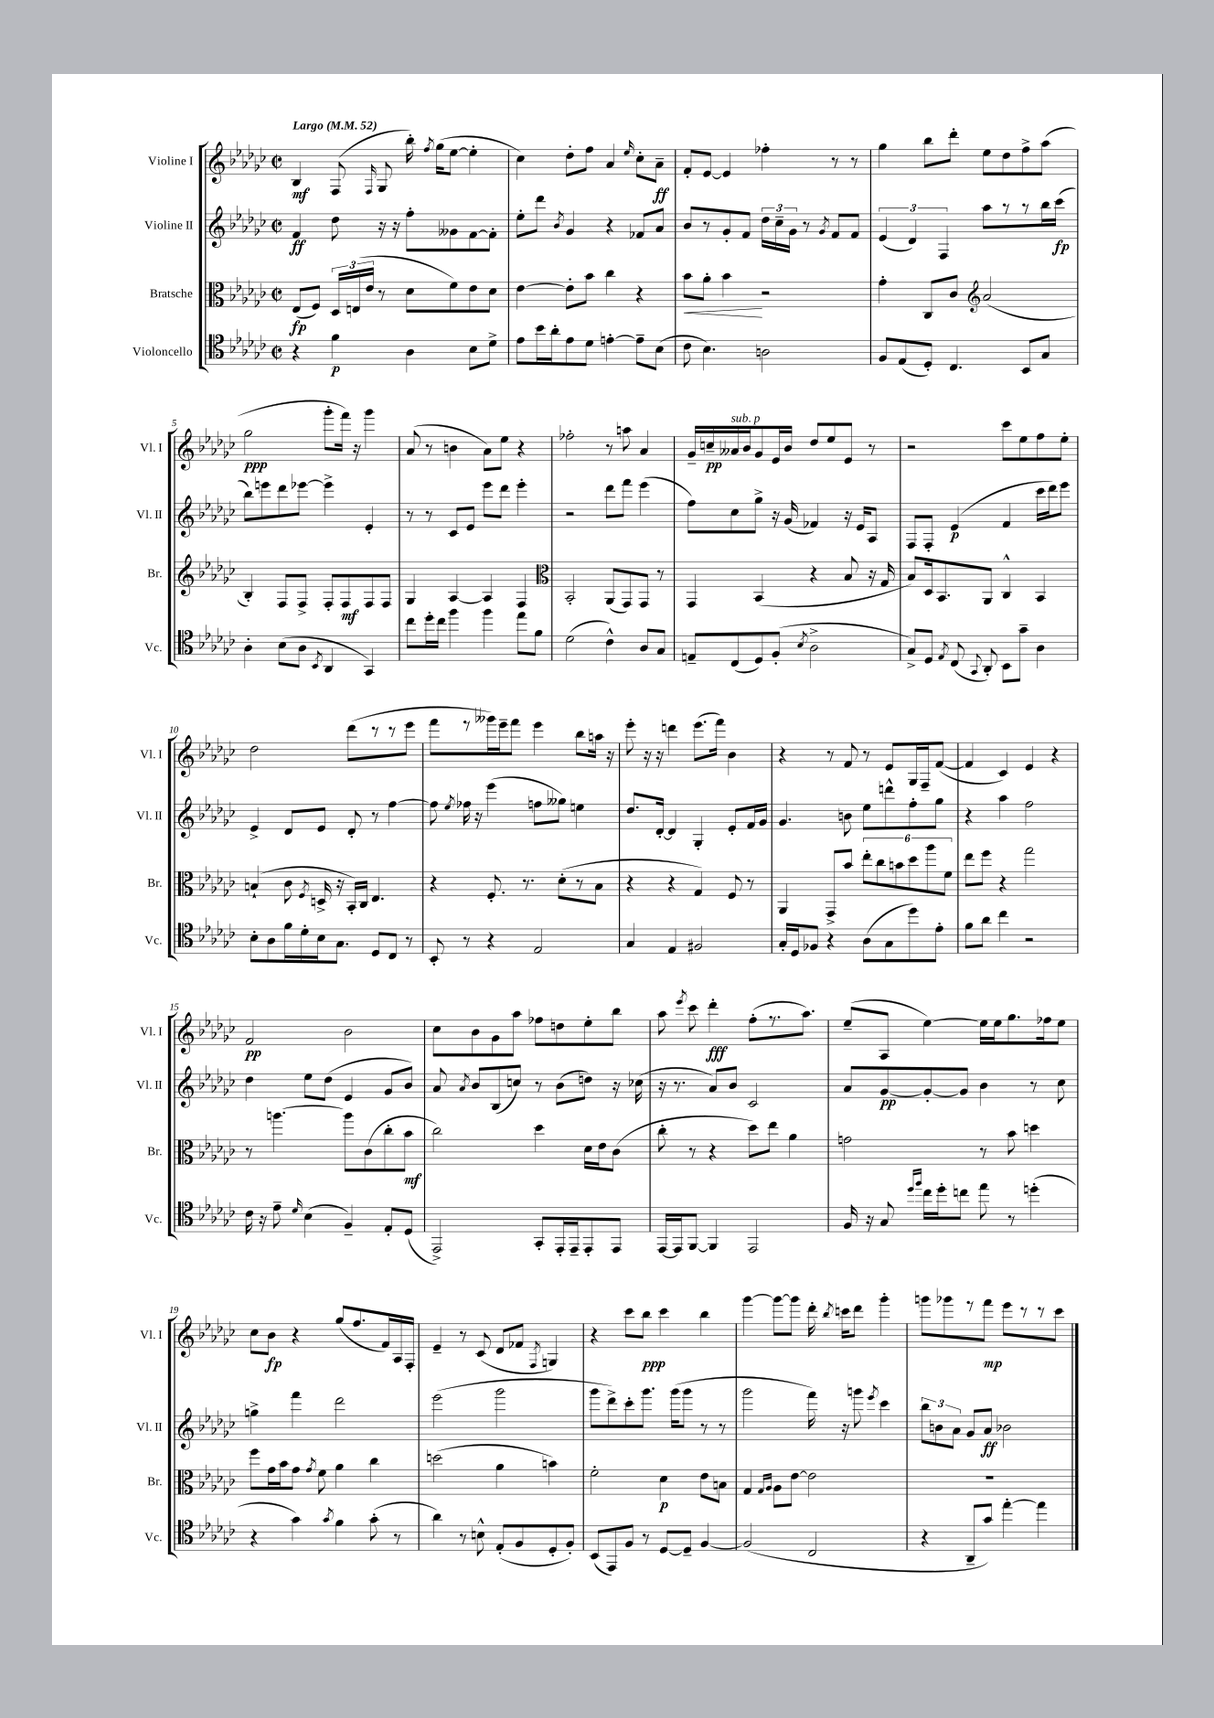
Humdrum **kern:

**kern	**kern	**kern	**kern
*staff4	*staff3	*staff2	*staff1
*clefC4	*clefC3	*clefG2	*clefG2
*k[b-e-a-d-g-c-]	*k[b-e-a-d-g-c-]	*k[b-e-a-d-g-c-]	*k[b-e-a-d-g-c-]
*M2/2	*M2/2	*M2/2	*M2/2
*met(c|)	*met(c|)	*met(c|)	*met(c|)
*MM52	*MM52	*MM52	*MM52
4r	(8E-	4f	4B-
.	8F)	.	.
4f	24D-	8dd-	(8F
.	(24E	.	.
.	24e-	.	.
.	.	.	16qqF
.	8r	16r	8G-
.	.	16r	.
4A-	8d-	8ff'	16bb-')
.	.	.	8qff
.	.	.	(16gg-
.	8f)	8g--	[8ee-
8B-	8e-	[8f	4ee-']
8d-^	8d-	8f']	.
=	=	=	=
8e-	[4e-	8ee-'	4cc-)
16b-	.	8ddd-	.
16a-'	.	.	.
.	.	8qb-	.
8e-	8e-']	4g-	8dd-'
8d-	8b-	.	8ff
[4e'	4cc-	4r	4a-
.	.	.	16qqee-
8e~]	4r	8f-	8cc-'
(8B-	.	8a-	8a-~
=	=	=	=
8c-	8b-	8b-	8f'
4.B-)	8a-'	8r	[8e-
.	4b-	8g-'	4e-]
.	.	8f	.
2A	2r	24dd-	4ff-'
.	.	24cc-~	.
.	.	24g-	.
.	.	8r	.
.	.	8qg-	.
.	.	8f	8r
.	.	8f	8r
=	=	=	=
8F	4g-'	(6e-	4gg-
(8E-	.	.	.
.	.	6d-)	.
8D-')	8C-	.	8bb-
.	.	6F	.
4.C-	8c-	.	8ddd-'
*	*clefG2	*	*
.	(2a-	8aa-	8ee-
.	.	8r	8dd-
8BB-	.	8r	8ff^
8G-	.	16bb-	(8aa-
.	.	(16ccc-	.
=	=	=	=
4A-'	4B-')	8bb-)	2gg-
.	.	8eee	.
(8B-	8F	8ddd-	.
8A-	8F^	[8eee-	.
8qBB-	.	.	.
4AA-	8F'	4eee-^]	8ggg-'
.	8F	.	16fff)
.	.	.	16r
4GG-)	8F	4e-'	4ggg-
.	8F	.	.
=	=	=	=
8cc-	4G-	8r	(8a-
16dd-'	.	8r	8r
16cc-	.	.	.
4ff	[4A-	8c-	4b
.	.	8e-	.
4ff	4A-]	8eee-	8a-)
.	.	8ddd-	8ee-
8ee-	4F	4eee-'	4r
8f	.	.	.
=	=	=	=
*	*clefC3	*	*
(2d-	2BB-'	2r	2ff-'
4c-^^)	(8AA-	8ddd-	8r
.	8GG-)	8fff	8aa
8A-	8GG-	(4eee-	4a-
8G-	8r	.	.
=	=	=	=
8E~	4GG-	8ff)	16g-~
.	.	.	16cc~
(8C-	.	8cc-	16a--
.	.	.	16b-
8D-)	(4BB-	8gg-^	8g-
(8F'	.	16r	16e-
.	.	(16g-	16b-
8qB-	.	.	.
2A-^	4r	4f-)	8dd-
.	.	.	8ee-
.	8B-	16r	8e-
.	.	16e-	.
.	16r	8A-	8r
.	16G-	.	.
=	=	=	=
8G-^)	8B-)	8F	2r
8D-	16D-	8F'	.
.	8.BB-	.	.
8qE-	.	.	.
(8C-	.	(4e-	.
8qqGG-	.	.	.
8AA-')	8AA-	.	.
8BB-	4C-^^	4f	8ccc-
8g-~	.	.	8ee-
4A-	4BB-	16ccc-	8ff
.	.	16ddd-)	.
.	.	8eee-	8ee-'
=	=	=	=
8B-'	(4B`	4e-^	2dd-
8A-	.	.	.
16f	8c-	8d-	.
16d-'	.	.	.
.	8qF	.	.
16B-	16D^	8e-	.
8.G-	16r	.	.
.	16BB-')	8d-'	(8ddd-
.	16C-	.	.
8D-	4.E-	8r	8r
8C-	.	[4ff	8r
8r	.	.	8eee-
=	=	=	=
8BB-'	4r	8ff]	8fff
.	.	8qee-	.
8r	.	16ff-	8r
.	.	16r	.
4r	8.F'	(4eee-	16ggg--)
.	.	.	16eee-~
.	.	.	8fff
.	8.r	.	.
2E-	.	8ff	4eee-
.	(8d-'	8gg--)	.
.	8r	4ee	8bb-
.	8B-	.	16aa
.	.	.	16r
=	=	=	=
4G-	4r	8.dd-	8eee-'
.	.	.	16r
.	.	[16d-'	16r
4E-	4r	4d-]	4ddd
2F#	4G-)	4G-'	(8.eee-
.	.	.	16fff)
.	8F	8e-'	4b-
.	8r	16f	.
.	.	16g-	.
=	=	=	=
16G-'	4AA-	4.g-	4r
16D-	.	.	.
8F-	.	.	.
4r	8GG-^	.	8r
.	8b-	8b	8f
(8A-	12ee-'	8ee-	8r
.	12cc-	.	.
8G-	.	8ddd^^	8e-
.	12b	.	.
8dd-)	12dd-	8ff'	16G-
.	.	.	16F~
.	12aa-	.	.
8e-'	.	8gg-	([8f
.	12f	.	.
=	=	=	=
8f	8ee-	4r	4f]
8a-	8ff	.	.
4cc-	4r	4aa-	4c-)
2r	2gg-	2ff	4e-
.	.	.	4r
=	=	=	=
16c-	8r	4dd-	2f
16r	.	.	.
8e-~	[4.aa	.	.
16qqd-	.	.	.
(4B-	.	8ee-	.
.	.	(8dd-	.
4F~)	8aa]	4e-	2b-
.	(8c-	.	.
8E-'	8cc-'	8g-	.
(8D-	8b-	8b-)	.
=	=	=	=
2EE-^)	2cc-)	8a-	8cc-
.	.	8qa-	.
.	.	8b-	8b-
.	.	(8B-	8g-
.	.	8cc)	8aa-
8GG-'	4dd-	8r	8ff-
16EE-'	.	(8b-	8dd
16EE-~	.	.	.
8EE-'	16d-	8dd)	8ee-'
.	16e-	.	.
8EE-	(8c-	16r	8bb-
.	.	(16cc-	.
=	=	=	=
[16EE-	8cc-'	16r	8aa-
16EE-]	.	8.r	.
.	.	.	8qeee-
[8FF	8r	.	8ccc-
4FF]	4r	8a-)	4ddd-'
.	.	8b-	.
2EE-	8dd-)	2c-	(8ff'
.	8ee-	.	8.r
.	4a-	.	.
.	.	.	8.aa-)
=	=	=	=
16F	2g	8a-	(8ee-~
16r	.	.	.
8G-	.	[8g-	8A-
16qqdd-	.	.	.
16qqff	.	.	.
16cc-	.	8g-'_	[4ee-)
16dd-'	.	.	.
8cc	.	8g-]	.
8ee-	8r	4b-	16ee-]
.	.	.	16ee-
8r	8b-	.	8.gg-
(4dd'	4dd	8r	.
.	.	.	16ff-
.	.	8cc-	8ee-
=	=	=	=
4r	8ff	4gg^	8cc-
.	16g-	.	8b-
.	16b-	.	.
4g-)	8g-	4fff	4r
.	8qg-	.	.
.	8f	.	.
8qg-	.	.	.
4f	4a-	2ddd-	(8gg-
.	.	.	8.ff
(8g-'	4cc-	.	.
.	.	.	16f)
8r	.	.	16A-
.	.	.	16F'
=	=	=	=
4a-)	(2dd	(2eee-	4e-~
8r	.	.	8r
8B^^	.	.	(8c-
(8E-'	4a-	2ggg-	8d-
8F	.	.	8f-
.	.	.	8qF
8D-'	4b)	.	4G)
8F')	.	.	.
=	=	=	=
(8BB-	2f'	8ggg-	4r
8EE-)	.	8ddd-^)	.
8F	.	8ccc-'	8ccc-
8r	.	8.ggg-	8bb-
[8D-	4d-	.	4ccc-
.	.	(16ggg-	.
8D-~]	.	8ggg-	.
[4F	8e-	8r	4bb-
.	8B	8r	.
=	=	=	=
(2F]	4G-	2ggg-	[4ggg-
.	16qqG-	.	.
.	16qqA-	.	.
.	8A-	.	8ggg-_
.	[8e-	.	8ggg-]
2C-	2e-]	16fff)	16ddd-'
.	.	.	8qbb-
.	.	16r	16ccc
.	.	8ggg	8ddd-
.	.	8qeee-	.
.	.	4ccc-	4ggg-'
=	=	=	=
4r	1r	12bb-	8ggg
.	.	12b	.
.	.	.	8ggg-
.	.	12a-	.
8AA-~	.	8g-	8r
8g-)	.	8a-	8fff
[4ee-'	.	2b-	8eee-
.	.	.	8r
4ee-]	.	.	8r
.	.	.	8ccc-
==	==	==	==
*-	*-	*-	*-
